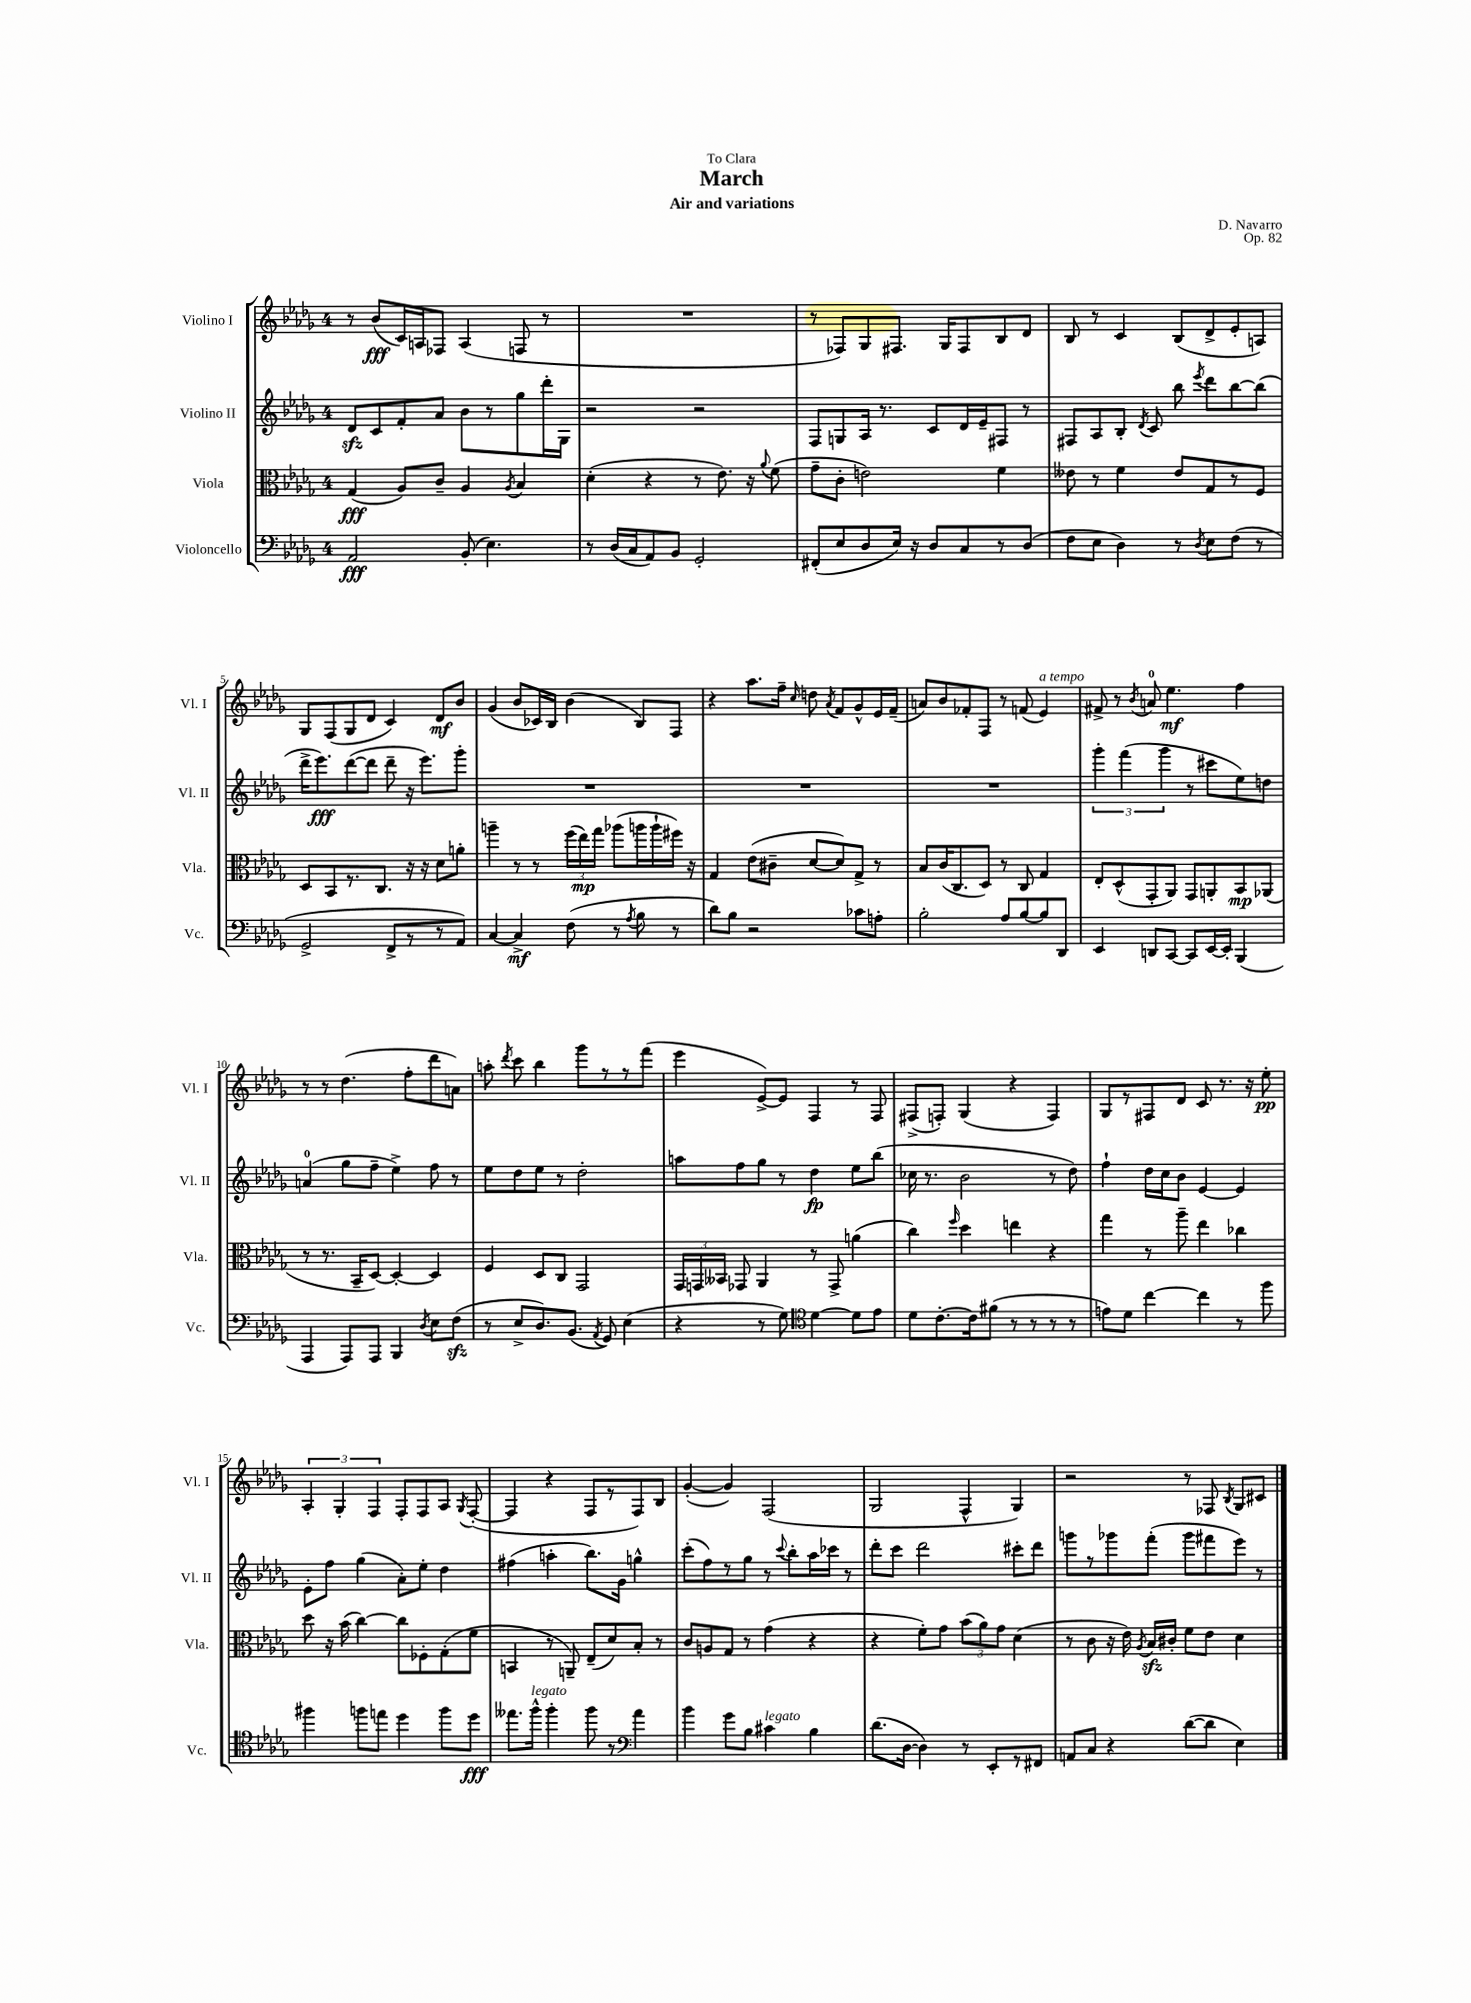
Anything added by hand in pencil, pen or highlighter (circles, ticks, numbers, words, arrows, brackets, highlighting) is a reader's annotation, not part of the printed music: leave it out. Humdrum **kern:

**kern	**kern	**kern	**kern
*staff4	*staff3	*staff2	*staff1
*clefF4	*clefC3	*clefG2	*clefG2
*k[b-e-a-d-g-]	*k[b-e-a-d-g-]	*k[b-e-a-d-g-]	*k[b-e-a-d-g-]
*M4/4	*M4/4	*M4/4	*M4/4
2AA-	(4G-	8d-	8r
.	.	8c	(8b-
.	8A-)	8f'	16c)
.	.	.	16A
.	8c~	8a-	8F-
(8BB-'	4A-	8b-	(4A
4.E-)	.	8r	.
.	8qA-	.	.
.	4B-	8gg-	8F
.	.	16ddd-'	8r
.	.	16G-	.
=	=	=	=
8r	(4d-'	2r	1r
(16D-	.	.	.
16C	.	.	.
8AA-)	4r	.	.
8BB-	.	.	.
2GG-'	8r	2r	.
.	8.e-)	.	.
.	16r	.	.
.	8qqa-	.	.
.	(8f	.	.
=	=	=	=
(8FF#'	8g-~	8F	8r
8E-	8c'	8G	8F-)
8D-	2e)	16A-	8G-
.	.	8.r	.
16E-)	.	.	8.F#
16r	.	.	.
8D-	.	8c	.
.	.	.	16G-
8C	.	16d-	8F#
.	.	16e-~	.
8r	4f	8F#	8B-
(8D-	.	8r	8d-
=	=	=	=
8F	8e--	8F#	8B-
8E-	8r	8A-	8r
4D-)	4f	8B-'	4c
.	.	8qd-	.
.	.	8c	.
8r	8e--	8bb-	(8B-
8qD-	.	8qeee-	.
8E-	8G-	8ddd-	8d-^
(8F	8r	[8bb-	8e-'
8r	8F	(8bb-]	8A)
=	=	=	=
2GG-^	8D-	16ddd-^	8G-
.	.	8.eee-)	.
.	8BB-	.	(8F
.	8.r	([8ddd-	8G-
.	.	8ddd-]	8d-
.	8.C	.	.
8FF^	.	8ddd-~	4c)
8r	16r	16r	.
.	16r	8.eee-)	.
8r	8d-	.	8d-
8AA-)	8a'	8ggg-'	8b-
=	=	=	=
[4C	4aa~	1r	(4g-
4C^]	8r	.	8b-
.	8r	.	16c-)
.	.	.	16B-
(8F	(24ff	.	(4b-
.	24ee-)	.	.
.	24gg-	.	.
8r	(8aa-	.	.
8qA-	.	.	.
8B-	16aa	.	8B-)
.	16aa`	.	.
8r	16ff#)	.	8F
.	16r	.	.
=	=	=	=
8d-)	4G-	1r	4r
8B-	.	.	.
2r	(8e-	.	8.aa-
.	8c#~	.	.
.	.	.	16ff~
.	.	.	16qqcc
.	[8d-	.	8dd
.	.	.	8qa-
.	8d-])	.	8f
8c-	8G-^	.	8g-^^
8A'	8r	.	16e-
.	.	.	(16f~
=	=	=	=
2B-'	8B-	1r	8a)
.	(16c	.	8b-
.	8.C	.	.
.	.	.	8f-'
.	8D-)	.	8F
8A-	8r	.	8r
[8B-	8C	.	(8f
8B-]	4G-	.	4e-)
8DD-	.	.	.
=	=	=	=
4EE-	8E-'	6ggg-'	8f#^
.	(8D-^^	.	8r
.	.	(6fff	.
.	.	.	8qb-
8DD	8GG-'	.	8a
.	.	6ggg-	.
[8CC	8AA-)	.	4.ee-
8CC]	8GG-	8r	.
[16EE-	8AA'	8ccc#	.
16EE-']	.	.	.
(4BBB-	8BB-	8ee-)	4ff
.	(8AA-	8dd	.
=	=	=	=
4AAA-	8r	(4a	8r
.	8.r	.	8r
8AAA-)	.	8gg-	(4.dd-
.	16BB-~	.	.
8AAA-	[8D-)	8ff~	.
4BBB-	4D-'_	4ee-^)	.
.	.	.	8ff'
8qD-	.	.	.
8E-	4D-]	8ff	8ddd-
(8F	.	8r	8a)
=	=	=	=
8r	4F	8ee-	8aa'
.	.	.	8qddd-
8E-^	.	8dd-	8ccc
8.D-)	8D-	8ee-	4bb-
.	8C	8r	.
(8.BB-	.	.	.
.	2GG-	2dd-'	8ggg-
8qAA-	.	.	.
8GG-)	.	.	8r
(4E-	.	.	8r
.	.	.	(8fff
=	=	=	=
4r	24GG-	8aa	4eee-
.	24GG	.	.
.	24BB--	.	.
.	8GG-	8ff	.
8r	4AA-	8gg-	[8e-^)
8G-)	.	8r	8e-]
*clefC4	*	*	*
[4d-	8r	4dd-	4F
.	8GG-^	.	.
8d-]	(4a	8ee-	8r
8e-	.	(8bb-	8F
=	=	=	=
8d-	4cc)	16cc-	(8F#^
.	.	8.r	.
[8.c'	.	.	8F')
.	16qqff	.	.
.	4dd-	2b-	(4G-
16c]	.	.	.
(8f#	.	.	.
8r	4ee	.	4r
8r	.	.	.
8r	4r	8r	4F)
8r	.	8dd-)	.
=	=	=	=
8e)	4gg-	4ff`	8G-
8d-	.	.	8r
[4cc	8r	16dd-	8F#
.	.	16cc	.
.	8aa-~	8b-	8d-
4cc]	4ee-	[4e-	8c
.	.	.	8.r
8r	4cc-	4e-]	.
.	.	.	16r
8ff	.	.	8ee-'
=	=	=	=
4ff#	8dd-	8e-'	6A-'
.	16r	8ff	.
.	.	.	6G-'
.	(16b-	.	.
8ff	[4cc)	(4gg-	.
.	.	.	6F
8ee	.	.	.
4dd-	8cc]	8a-')	8F'
.	8F-'	8ee-'	8F
8ff	(8G-'	4dd-	8A-
.	.	.	8qG-
8dd-	8f	.	([8F'
=	=	=	=
8.ee--	4BB	(4ff#	4F]
16ff^^	.	.	.
4ff'	8r	4aa'	4r
.	8AA~)	.	.
8ff	(8E-~	8.bb-)	8F
8r	8d-)	.	8r
.	.	16g-	.
*clefF4	*	*	*
4a-	8B-'	4gg^^	8F)
.	8r	.	8B-
=	=	=	=
4b-	8c	(8ccc'	([4g-'
.	8A	8ff)	.
8g-	8G-	8r	4g-])
8B-	8r	8gg-	.
4c#	(4g-	8r	(2F
.	.	8qqccc	.
.	.	8bb-'	.
4B-	4r	16aa-	.
.	.	16ccc-	.
.	.	8r	.
=	=	=	=
(8.d-	4r	8ddd-'	2G-
.	.	8ccc	.
[16D-	.	.	.
4D-])	8f')	2ddd-	.
.	8g-	.	.
8r	(12b-	.	4F^^
.	12a-)	.	.
8EE-'	.	.	.
.	12g-	.	.
8r	(4d-	8ccc#'	4G-)
8FF#	.	8ddd-	.
=	=	=	=
8AA	8r	8ggg	2r
8C	8c	8r	.
4r	16r	8ggg-	.
.	16e-)	.	.
.	8qA-	.	.
.	16B-	(8fff'	.
.	16c#'	.	.
([8d-	8f	8ggg-	8r
8d-]	8e-	8fff#	8F-
.	.	.	8qB-
4E-)	4d-	8eee-)	8G-
.	.	8r	8c#
==	==	==	==
*-	*-	*-	*-
